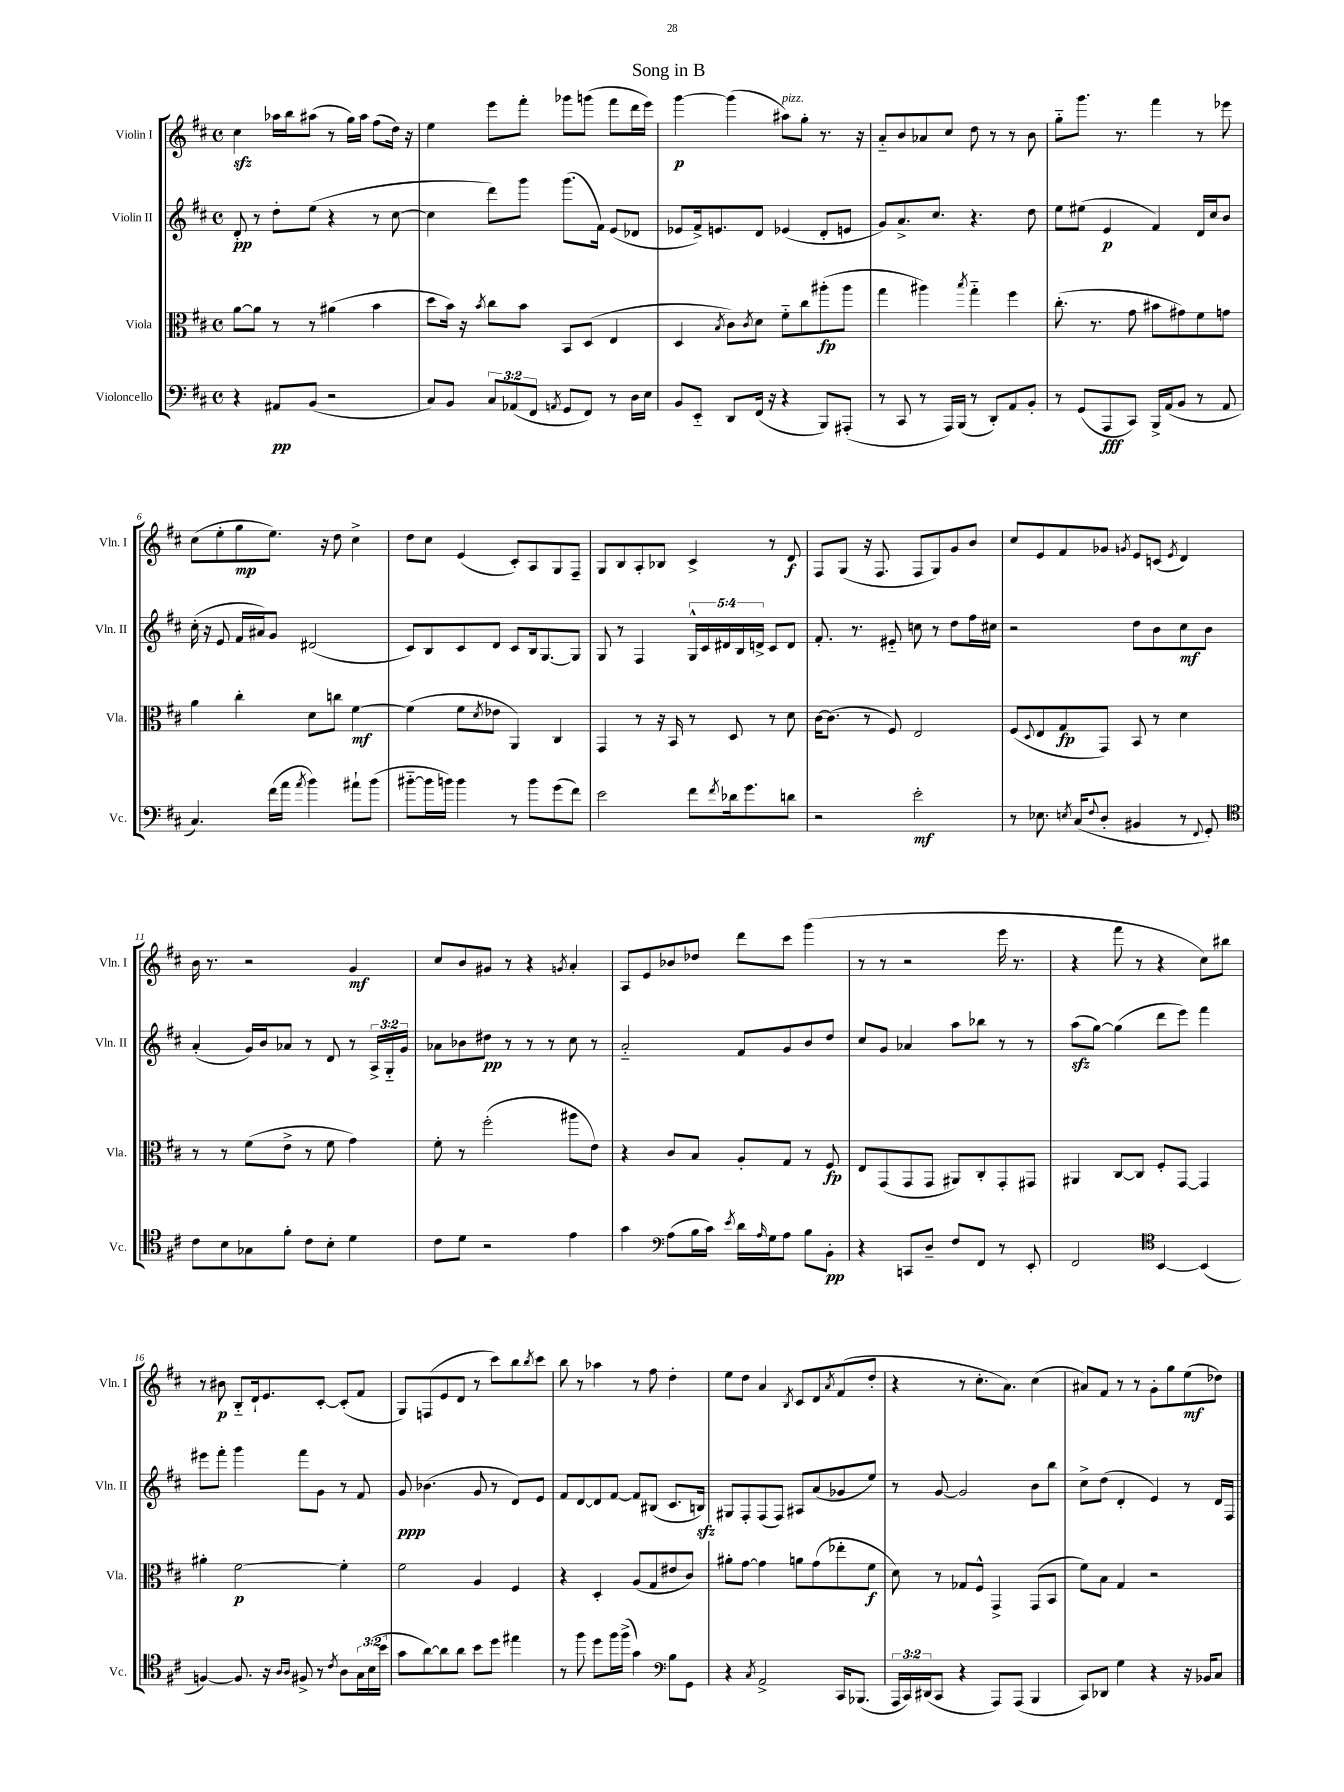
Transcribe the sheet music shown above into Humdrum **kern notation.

**kern	**dynam	**kern	**dynam	**kern	**dynam	**kern	**dynam
*part4	*part4	*part3	*part3	*part2	*part2	*part1	*part1
*staff4	*staff4	*staff3	*staff3	*staff2	*staff2	*staff1	*staff1
*I"Violoncello	*	*I"Viola	*	*I"Violin II	*	*I"Violin I	*
*I'Vc.	*	*I'Vla.	*	*I'Vln. II	*	*I'Vln. I	*
*clefF4	*	*clefC3	*	*clefG2	*	*clefG2	*
*k[f#c#]	*	*k[f#c#]	*	*k[f#c#]	*	*k[f#c#]	*
*M4/4	*	*M4/4	*	*M4/4	*	*M4/4	*
*met(c)	*	*met(c)	*	*met(c)	*	*met(c)	*
=1	=1	=1	=1	=1	=1	=1	=1
4r	.	[8a\L	.	8d'/	pp	4cc#zz\	.
.	.	8a\J]	.	8r	.	.	.
8AA#X/L	pp	8r	.	8dd'\L	.	16aa-X\LL	.
.	.	.	.	.	.	16bb\J	.
(8BB/J	.	8r	.	(8ee\J	.	(8aa#X\J	.
2r	.	(4a#X\	.	4r	.	8r	.
.	.	.	.	.	.	16gg\LL)	.
.	.	.	.	.	.	16aa#\JJ	.
.	.	4b\	.	8r	.	(8ff#\L	.
.	.	.	.	[8cc#\	.	16dd\Jk)	.
.	.	.	.	.	.	16r	.
=2	=2	=2	=2	=2	=2	=2	=2
8C#/L)	.	8dd\L	.	4cc#\]	.	4ee\	.
8BB/J	.	16b\Jk)	.	.	.	.	.
.	.	16r	.	.	.	.	.
.	.	8qb/	.	.	.	.	.
12C#/L	.	8cc#\L	.	8ddd\L)	.	8eee\L	.
(12AA-X/	.	.	.	.	.	.	.
.	.	8b\J	.	8ggg\J	.	8fff#'\J	.
12FF#/J	.	.	.	.	.	.	.
8qAAn/	.	.	.	.	.	.	.
8GG/L	.	8BB/L	.	(8.ggg\L	.	8ggg-X\L	.
8FF#/J)	.	(8D/J	.	.	.	(8gggn\J	.
.	.	.	.	16f#\Jk)	.	.	.
8r	.	4E/	.	(8e/L	.	8fff#\L	.
16D\LL	.	.	.	8d-X/J	.	16ddd\L	.
16E\JJ	.	.	.	.	.	16eee\JJ)	.
=3	=3	=3	=3	=3	=3	=3	=3
8BB/L	.	4D/	.	8e-X/L	.	[4ggg\	p
8EE/J	.	.	.	16f#^/k)	.	.	.
.	.	.	.	8.en/	.	.	.
.	.	8qB/	.	.	.	.	.
8DD/L	.	8c#\L)	.	.	.	(4ggg\]	.
.	.	8qc#/	.	.	.	.	.
(16FF#/Jk	.	8d\J	.	8d/J	.	.	.
16r	.	.	.	.	.	.	.
!	!	!	!	!	!	!LO:TX:a:i:t=pizz.	!
4r	.	8f#\L	.	(4e-X/	.	8aa#X\L)	.
.	.	8cc#\	.	.	.	8gg'\J	.
8BBB/L)	.	(8aa#X'\	fp	8d'/L	.	8.r	.
(8AAA#X'/J	.	8aa#\J	.	8en/J	.	.	.
.	.	.	.	.	.	16r	.
=4	=4	=4	=4	=4	=4	=4	=4
8r	.	4gg\	.	8g/L)	.	8a/L	.
8CC#/	.	.	.	8.a^/	.	8b/	.
8r	.	4aa#X\)	.	.	.	8a-X/	.
.	.	.	.	8.cc#/J	.	.	.
16AAA/LL)	.	.	.	.	.	8cc#/J	.
(16BBB/JJ	.	.	.	.	.	.	.
.	.	8qbb/	.	.	.	.	.
8r	.	4gg\	.	4.r	.	8dd\	.
8DD'/L)	.	.	.	.	.	8r	.
8AA/	.	4ff#\	.	.	.	8r	.
8BB'/J	.	.	.	8dd\	.	8b\	.
=5	=5	=5	=5	=5	=5	=5	=5
8r	.	(8.cc#'\	.	8ee\L	.	8gg\L	.
(8GG/L	.	.	.	(8ee#X\J	.	8.ggg\J	.
.	.	8.r	.	.	.	.	.
8AAA/	fff	.	.	4e/	p	.	.
.	.	.	.	.	.	8.r	.
8CC#/J)	.	8g\	.	.	.	.	.
16BBB^/LL	.	8b#X\L	.	4f#/)	.	4fff#\	.
(16AA/J	.	.	.	.	.	.	.
8BB/J	.	8g#X\)	.	.	.	.	.
8r	.	8f#\	.	16d/LL	.	8r	.
.	.	.	.	16cc#/J	.	.	.
8AA/	.	8gn\J	.	8b/J	.	8eee-X\	.
!!LO:LB:g=z
=6	=6	=6	=6	=6	=6	=6	=6
4.C#/)	.	4a\	.	(16cc#'\	.	(8cc#\L	.
.	.	.	.	16r	.	.	.
.	.	.	.	8e/	.	8ee'\	.
.	.	4cc#'\	.	16f#/LL	.	8gg\	mp
.	.	.	.	16a#X/J)	.	.	.
(16f#\LL	.	.	.	8g/J	.	8.ee\J)	.
16a\JJ	.	.	.	.	.	.	.
8qa/	.	.	.	.	.	.	.
4b\)	.	8d\L	.	(2d#X/	.	.	.
.	.	.	.	.	.	16r	.
.	.	8ccn\J	.	.	.	8dd\	.
8a#X`\L	.	[4f#\	mf	.	.	4cc#^\	.
(8b\J	.	.	.	.	.	.	.
=7	=7	=7	=7	=7	=7	=7	=7
[8b#X\L	.	(4f#\]	.	8c#/L)	.	8dd\L	.
16b#\L]	.	.	.	8B/	.	8cc#\J	.
16bn\JJ)	.	.	.	.	.	.	.
4b\	.	8f#\L	.	8c#/	.	(4e/	.
.	.	8qd/	.	.	.	.	.
.	.	8e-X\J	.	8d/J	.	.	.
8r	.	4AA/)	.	8c#/L	.	8c#'/L)	.
8b\L	.	.	.	16B/k	.	8A/	.
.	.	.	.	[8.G/	.	.	.
(8g\	.	4C#/	.	.	.	8G/	.
8f#\J)	.	.	.	8G/J]	.	8F#~/J	.
=8	=8	=8	=8	=8	=8	=8	=8
2e\	.	4GG/	.	8G/	.	8G/L	.
.	.	.	.	8r	.	8B/	.
.	.	8r	.	4F#/	.	8A'/	.
.	.	16r	.	.	.	8B-X/J	.
.	.	16BB/	.	.	.	.	.
8f#\L	.	8r	.	20G^^/LL	.	4c#^/	.
.	.	.	.	20c#/	.	.	.
.	.	.	.	20d#X/	.	.	.
8qf#/	.	.	.	.	.	.	.
16d-X\k	.	8D/	.	.	.	.	.
.	.	.	.	20B/	.	.	.
8.g\	.	.	.	.	.	.	.
.	.	.	.	20dn^/JJ	.	.	.
.	.	8r	.	8c#/L	.	8r	.
8dn\J	.	8d\	.	8d/J	.	8d/	f
=9	=9	=9	=9	=9	=9	=9	=9
2r	.	[16c#\KL	.	8.f#'/	.	8F#/L	.
.	.	(8.c#\J]	.	.	.	.	.
.	.	.	.	.	.	(8G/J	.
.	.	.	.	8.r	.	.	.
.	.	8r	.	.	.	16r	.
.	.	.	.	.	.	8.F#/	.
.	.	8F#/)	.	8e#X/	.	.	.
2e'\	mf	2E/	.	8ccn\	.	8F#/L	.
.	.	.	.	8r	.	8G/)	.
.	.	.	.	8dd\L	.	8g/	.
.	.	.	.	16ff#\L	.	8b/J	.
.	.	.	.	16cc#X\JJ	.	.	.
=10	=10	=10	=10	=10	=10	=10	=10
8r	.	(8F#/L	.	2r	.	8cc#/L	.
.	.	8qqD/	.	.	.	.	.
8.E-X\	.	8E/	.	.	.	8e/	.
.	.	8G/	fp	.	.	8f#/	.
8qEn/	.	.	.	.	.	.	.
(16C#/KL	.	.	.	.	.	.	.
8qqF#/	.	.	.	.	.	.	.
8D'/J	.	8GG/J)	.	.	.	8g-X/J	.
.	.	.	.	.	.	8qgn/	.
4BB#X/	.	8BB/	.	8dd\L	.	8e/L	.
.	.	8r	.	8b\	.	(8cn/J	.
.	.	.	.	.	.	8qe/	.
8r	.	4d\	.	8cc#\	mf	4d/)	.
8qqFF#/	.	.	.	.	.	.	.
8GG'/)	.	.	.	8b\J	.	.	.
!!LO:LB:g=z
=11	=11	=11	=11	=11	=11	=11	=11
*clefC4	*	*	*	*	*	*	*
8c#\L	.	8r	.	(4a'/	.	16b\	.
.	.	.	.	.	.	8.r	.
8B\	.	8r	.	.	.	.	.
8G-X\	.	(8f#\L	.	16g/LL)	.	2r	.
.	.	.	.	16b/J	.	.	.
8f#'\J	.	8e^\J	.	8a-X/J	.	.	.
8c#\L	.	8r	.	8r	.	.	.
8B'\J	.	8f#\	.	8d/	.	.	.
4d\	.	4g\)	.	8r	.	4g/	mf
.	.	.	.	24A^/LL	.	.	.
.	.	.	.	24G/	.	.	.
.	.	.	.	24g/JJ	.	.	.
=12	=12	=12	=12	=12	=12	=12	=12
8c#\L	.	8f#'\	.	8a-X\L	.	8cc#/L	.
8d\J	.	8r	.	8b-X\	.	8b/	.
2r	.	(2ff#'\	.	8dd#X\J	pp	8g#X/J	.
.	.	.	.	8r	.	8r	.
.	.	.	.	8r	.	4r	.
.	.	.	.	8r	.	.	.
.	.	.	.	.	.	8qgn/	.
4e\	.	8aa#X\L	.	8cc#\	.	4a'/	.
.	.	8e\J)	.	8r	.	.	.
=13	=13	=13	=13	=13	=13	=13	=13
4g\	.	4r	.	2a/	.	8A/L	.
.	.	.	.	.	.	8e/	.
*clefF4	*	*	*	*	*	*	*
(8A\L	.	8c#/L	.	.	.	8b-X/	.
16B\L	.	8B/J	.	.	.	8dd-X/J	.
16c#\JJ)	.	.	.	.	.	.	.
8qe/	.	.	.	.	.	.	.
16d\LL	.	8A'/L	.	8f#/L	.	8ddd\L	.
16qqA/	.	.	.	.	.	.	.
16G\J	.	.	.	.	.	.	.
8A\J	.	8G/J	.	8g/	.	8ccc#\J	.
8B\L	.	8r	.	8b/	.	(4ggg\	.
8BB'\J	pp	8F#/	fp	8dd/J	.	.	.
=14	=14	=14	=14	=14	=14	=14	=14
4r	.	8E/L	.	8cc#/L	.	8r	.
.	.	(8GG/	.	8g/J	.	8r	.
8CCn/L	.	8GG/	.	4a-X/	.	2r	.
8D~/J	.	8GG/J	.	.	.	.	.
8F#/L	.	8AA#X/L)	.	8aa\L	.	.	.
8FF#/J	.	8C#'/	.	8bb-X\J	.	.	.
8r	.	8GG'/	.	8r	.	16eee\	.
.	.	.	.	.	.	8.r	.
8EE'/	.	8GG#X/J	.	8r	.	.	.
=15	=15	=15	=15	=15	=15	=15	=15
2FF#/	.	4AA#X/	.	(8aazz\L	.	4r	.
.	.	.	.	[8gg\J)	.	.	.
.	.	[8C#/L	.	(4gg\]	.	8fff#\	.
.	.	8C#/J]	.	.	.	8r	.
*clefC4	*	*	*	*	*	*	*
[4BB/	.	8F#'/L	.	8ddd\L	.	4r	.
.	.	[8GG/J	.	8eee\J)	.	.	.
(4BB/]	.	4GG/]	.	4fff#\	.	8cc#\L)	.
.	.	.	.	.	.	8bb#X\J	.
!!LO:LB:g=z
=16	=16	=16	=16	=16	=16	=16	=16
[4Fn/)	.	4a#X'\	.	8eee#X\L	.	8r	.
.	.	.	.	8fff#'\J	.	8b#X\	p
8.F/]	.	[2f#\	p	4ggg\	.	8B/L	.
.	.	.	.	.	.	16d`/k	.
16r	.	.	.	.	.	8.e/	.
16qqA/LL	.	.	.	.	.	.	.
16qqA/JJ	.	.	.	.	.	.	.
8F#X^/	.	.	.	8fff#\L	.	.	.
8r	.	.	.	8g\J	.	[8c#'/J	.
8qc#/	.	.	.	.	.	.	.
8A\L	.	4f#'\]	.	8r	.	(8c#'/L]	.
24G\L	.	.	.	8f#/	.	8f#/J	.
(24B\	.	.	.	.	.	.	.
24b\JJ	.	.	.	.	.	.	.
=17	=17	=17	=17	=17	=17	=17	=17
8g\L	.	2f#\	.	8g/	ppp	8G/L)	.
[8a\)	.	.	.	(4.b-X\	.	(8Fn/	.
8a\]	.	.	.	.	.	8e/	.
8a\J	.	.	.	.	.	8d/J	.
8b\L	.	4A/	.	8g/	.	8r	.
8dd\J	.	.	.	8r	.	8ccc#\L)	.
4ee#X\	.	4F#/	.	8d/L)	.	8bb\	.
.	.	.	.	.	.	8qbb/	.
.	.	.	.	8e/J	.	8ccc#\J	.
=18	=18	=18	=18	=18	=18	=18	=18
8r	.	4r	.	8f#/L	.	8bb\	.
8ff#\	.	.	.	[8d/	.	8r	.
8dd\L	.	4D'/	.	8d/]	.	4aa-X\	.
16ff#\L	.	.	.	[8f#/J	.	.	.
(16ff#^\JJ	.	.	.	.	.	.	.
4g\)	.	(8A/L	.	8f#/L]	.	8r	.
.	.	8G/	.	(8B#X/J	.	8ff#\	.
*clefF4	*	*	*	*	*	*	*
8B\L	.	8e#X/	.	8.c#/L	.	4dd'\	.
8GG\J	.	8c#/J)	.	.	.	.	.
.	.	.	.	16Bnzz/Jk)	.	.	.
=19	=19	=19	=19	=19	=19	=19	=19
4r	.	8a#X'\L	.	8G#X/L	.	8ee\L	.
.	.	[8g\J	.	8F#'/	.	8dd\J	.
8qC#/	.	.	.	.	.	.	.
2AA^/	.	4g\]	.	(8F#/	.	4a/	.
.	.	.	.	8F#/J)	.	.	.
.	.	.	.	.	.	8qB/	.
.	.	8an\L	.	8A#X/L	.	8c#/L	.
.	.	(8g\	.	(8a/	.	8d/	.
.	.	.	.	.	.	8qa/	.
16CC#/KL	.	8ee-X'\	.	8g-X/	.	(8f#/	.
(8.BBB-X/J	.	.	.	.	.	.	.
.	.	8f#\J	f	8ee/J)	.	8dd'/J	.
=20	=20	=20	=20	=20	=20	=20	=20
24AAA/LL	.	8d\)	.	8r	.	4r	.
24CC#/)	.	.	.	.	.	.	.
(24DD#X/J	.	.	.	.	.	.	.
8CC#/J	.	8r	.	[8g/	.	.	.
4r	.	8G-X/L	.	2g/]	.	8r	.
.	.	8F#^^/J	.	.	.	8.cc#'\L	.
8AAA/L)	.	4GG^/	.	.	.	.	.
.	.	.	.	.	.	8.a\J)	.
(8AAA/J	.	.	.	.	.	.	.
4BBB/	.	(8GG/L	.	8b\L	.	(4cc#\	.
.	.	8BB/J	.	8bb\J	.	.	.
=21	=21	=21	=21	=21	=21	=21	=21
8CC#/L)	.	8f#\L)	.	8cc#^\L	.	8a#X/L)	.
8DD-X/J	.	8B\J	.	(8dd\J	.	8f#/J	.
4G\	.	4G/	.	4d'/	.	8r	.
.	.	.	.	.	.	8r	.
4r	.	2r	.	4e/)	.	8g'\L	.
.	.	.	.	.	.	8gg\	.
16r	.	.	.	8r	.	(8ee\	mf
16BB-X/KL	.	.	.	.	.	.	.
8C#/J	.	.	.	16d/LL	.	8dd-X\J)	.
.	.	.	.	16F#/JJ	.	.	.
==	==	==	==	==	==	==	==
*-	*-	*-	*-	*-	*-	*-	*-
